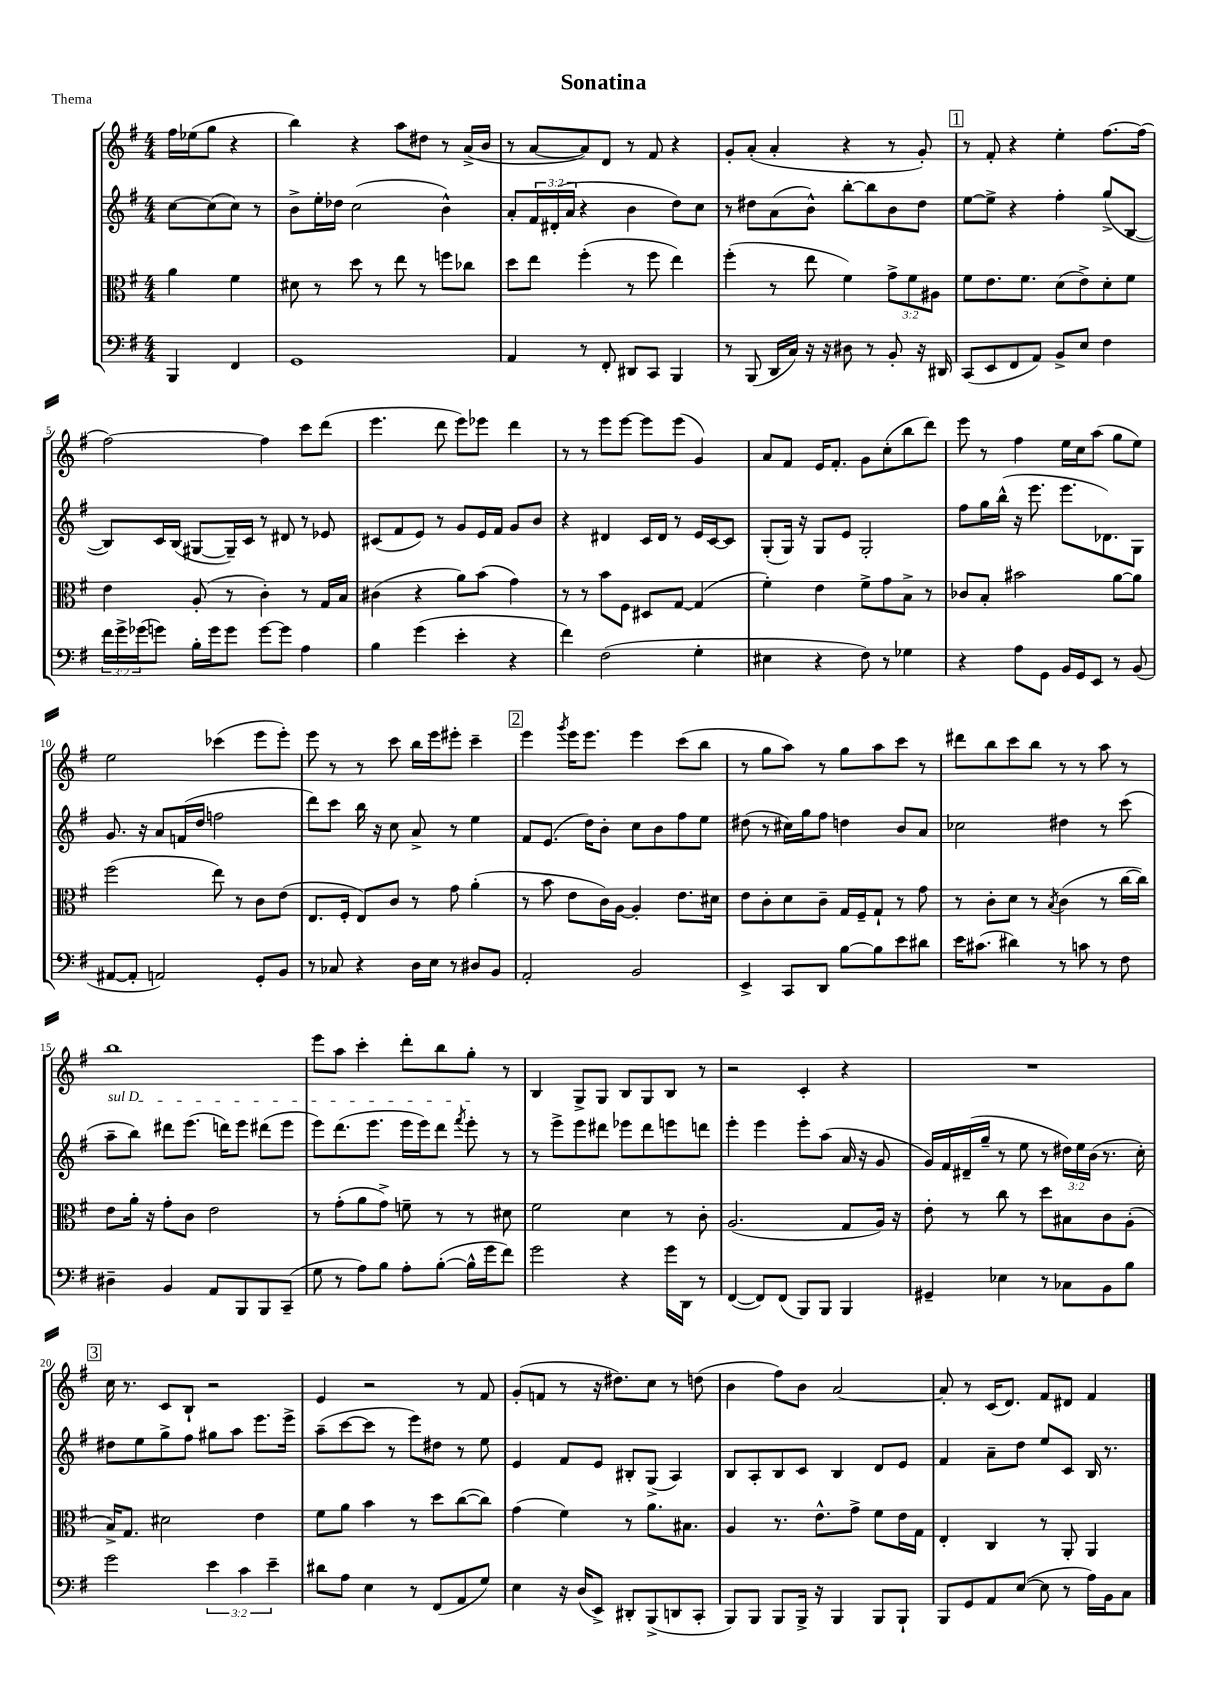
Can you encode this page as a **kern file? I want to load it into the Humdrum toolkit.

**kern	**kern	**kern	**kern
*staff4	*staff3	*staff2	*staff1
*clefF4	*clefC3	*clefG2	*clefG2
*k[f#]	*k[f#]	*k[f#]	*k[f#]
*M4/4	*M4/4	*M4/4	*M4/4
4BBB	4a	[8cc	16ff#
.	.	.	(16ee-
.	.	(8cc]	8gg
4FF#	4f#	8cc)	4r
.	.	8r	.
=	=	=	=
1GG	8d#	8b^	4bb)
.	8r	16ee'	.
.	.	16dd-	.
.	8dd	(2cc	4r
.	8r	.	.
.	8ee	.	8aa
.	8r	.	8dd#
.	8ff	4b^^)	8r
.	8cc-	.	(16a^
.	.	.	16b
=	=	=	=
4AA	8dd	8a'	8r
.	8ee	24f#	[8a
.	.	(24d#'	.
.	.	24a	.
8r	(4ff#'	4r	8a])
8FF#'	.	.	8d
8DD#	8r	4b	8r
8CC	8ff#	.	8f#
4BBB	4ee)	8dd)	4r
.	.	8cc	.
=	=	=	=
8r	(4ff#'	8r	8g'
(8BBB	.	8dd#	(8a'
16DD	8r	(8a	4a'
16C)	.	.	.
16r	8ee	8b^^)	.
16r	.	.	.
8D#	4f#)	[8bb'	4r
8r	.	8bb]	.
8BB'	12g^	8b	8r
.	12f#	.	.
16r	.	8dd#	8g')
.	12A#	.	.
16DD#	.	.	.
=	=	=	=
(8CC	8f#	[8ee	8r
8EE	8.e	8ee^]	8f#'
8FF#	.	4r	4r
.	8.f#	.	.
8AA)	.	.	.
8BB^	(8d	4ff#'	4ee'
8E	8e^)	.	.
4F#	8d'	(8gg^	[8.ff#
.	8f#	[8B	.
.	.	.	(16ff#]
=	=	=	=
24f#	4e	8B])	[2ff#)
24g^	.	.	.
(24g-	.	.	.
8g)	.	16c	.
.	.	(16B	.
16B'	(8A'	[8G#	.
16g	.	.	.
8g	8r	16G#~])	.
.	.	16c	.
[8g	4c')	8r	4ff#]
8g]	.	8d#	.
4A	8r	8r	8ccc
.	16G	8e-	(8ddd
.	16B	.	.
=	=	=	=
4B	(4c#	(8c#	4.eee
.	.	8f#	.
(4g	4r	8e)	.
.	.	8r	8ddd
4e'	8a)	8g	8eee)
.	(8b	16e	8eee-
.	.	16f#	.
4r	4g)	8g	4ddd
.	.	8b	.
=	=	=	=
4f#)	8r	4r	8r
.	8r	.	8r
(2F#	8b	4d#	8eee
.	8F#	.	[8eee
.	8D#	16c	8eee]
.	.	16d#	.
.	[8G	8r	(8eee
4G'	(4G]	16e	4g)
.	.	[16c	.
.	.	8c]	.
=	=	=	=
4E#	4f#')	(8G'	8a
.	.	16G)	8f#
.	.	16r	.
4r	4e	8G	16e
.	.	.	8.f#'
.	.	8e	.
8F#)	8f#^	2G'	8g
8r	8g	.	(8cc'
4G-	8B^	.	8bb
.	8r	.	8ddd)
=	=	=	=
4r	8c-	8ff#	8eee
.	8B'	16gg	8r
.	.	(16bb^^	.
8A	2b#	16r	4ff#
.	.	8.eee	.
8GG	.	.	.
16BB	.	8.eee	16ee
16GG	.	.	16cc
8EE	.	.	(8aa
.	.	8.d-)	.
8r	[8a	.	8gg
(8BB	8a]	8G	8ee)
=	=	=	=
[8AA#	(2ff#	8.g	2ee
8AA#']	.	.	.
.	.	16r	.
2AA)	.	8a	.
.	.	(16f	.
.	.	16dd	.
.	8ee)	2ff	(4ccc-
.	8r	.	.
8GG'	8c	.	8eee
8BB	(8e	.	8eee')
=	=	=	=
8r	8.E	8ddd)	8eee
8C-	.	8ccc	8r
.	16F#'	.	.
4r	8E)	16bb	8r
.	.	16r	.
.	8c	8cc	8ccc
16D	8r	8a^	16bb
16E	.	.	16eee
8r	8g	8r	8eee#'
8D#	(4a'	4ee	4ccc~
8BB	.	.	.
=	=	=	=
2AA'	8r	8f#	4eee
.	8b	(8.e	.
.	.	.	8qggg
.	8e	.	16eee
.	.	16dd)	8.eee
.	16c)	8b'	.
.	[16A	.	.
2BB	4A']	8cc	4eee
.	.	8b	.
.	8.e	8ff#	(8ccc
.	.	8ee	8bb
.	16d#	.	.
=	=	=	=
4EE^	8e	(8dd#	8r
.	8c'	8r	8gg
8CC	8d	16cc#)	8aa)
.	.	16gg	.
8DD	8c~	8ff#	8r
[8B	16G	4dd	8gg
.	16F#~	.	.
8B]	8G`	.	8aa
8e	8r	8b	8ccc
8d#	8g	8a	8r
=	=	=	=
16e	8r	2cc-	8ddd#
(8.c#	.	.	.
.	8c'	.	8bb
4d#)	8d	.	8ccc
.	8r	.	8bb
.	8qB	.	.
8r	(4c	4dd#	8r
8c	.	.	8r
8r	8r	8r	8aa
8F#	[16cc	(8ccc	8r
.	16cc])	.	.
=	=	=	=
4D#~	8e	8aa~	1bb
.	16a'	8bb)	.
.	16r	.	.
4BB	8g'	8ddd#	.
.	8c	(8.eee	.
8AA	2e	.	.
.	.	16ddd)	.
8BBB	.	8eee	.
8BBB	.	(8ddd#	.
(8CC~	.	8eee	.
=	=	=	=
8G	8r	8eee)	8eee
8r	(8g'	(8.ddd	8aa
8A)	8a	.	4ccc'
.	.	8.eee	.
8B	8g^)	.	.
8A'	8f~	16eee	8ddd'
.	.	16eee)	.
([8B'	8r	8ddd	8bb
.	.	8qfff#	.
16B^^]	8r	8eee'	8gg'
16g	.	.	.
8f#)	8d#	8r	8r
=	=	=	=
2g	2f#	8r	4B
.	.	8eee^	.
.	.	8eee	8G^
.	.	8ddd#	8G
4r	4d	8eee-	8B
.	.	8ddd#	8G
16g	8r	8eee	8B
16DD	.	.	.
8r	8c'	8ddd	8r
=	=	=	=
([4FF#	(2.A	4eee'	2r
8FF#])	.	4eee	.
(8FF#	.	.	.
8BBB)	.	8eee'	4c'
8BBB	.	(8aa	.
4BBB	8G	16a	4r
.	.	16r	.
.	16A)	8g	.
.	16r	.	.
=	=	=	=
4GG#~	8e'	16g)	1r
.	.	16f#	.
.	8r	(16d#~	.
.	.	16gg~	.
4E-	8cc	8r	.
.	8r	8ee	.
8r	8dd	8r	.
8C-	8B#	24dd#)	.
.	.	24ee	.
.	.	(24b	.
8BB	8c	8.r	.
8B	(8A'	.	.
.	.	16cc')	.
=	=	=	=
2g	16B^)	8dd#	16cc
.	8.G	.	8.r
.	.	8ee	.
.	2d#	8gg^	8c
.	.	8ff#	8B`
6e	.	8gg#	2r
.	.	8aa	.
6c	.	.	.
.	4e	8.eee	.
6e~	.	.	.
.	.	16eee^	.
=	=	=	=
8d#	8f#	(8aa~	4e
8A	8a	[8ccc	.
4E	4b	8ccc]	2r
.	.	8r	.
8r	8r	8eee)	.
(8FF#	8dd	8dd#	.
8AA	([8cc	8r	8r
8G)	8cc])	8ee	8f#
=	=	=	=
4E	(4g	4e	(8g'
.	.	.	8f
16r	4f#)	8f#	8r
(16D	.	.	.
8EE^)	.	8e	16r
.	.	.	8.dd#)
8DD#'	8r	8B#'	.
(8BBB^	8.a	(8G^	8cc
8DD	.	4A)	8r
.	8.B#	.	.
8CC'	.	.	(8dd
=	=	=	=
8BBB)	4A	8B	4b
8BBB	.	8A'	.
8BBB	8.r	8B	8ff#)
16BBB^	.	8c	8b
16r	8.e^^	.	.
4BBB	.	4B	[2a
.	8g^	.	.
8BBB	8f#	8d	.
8BBB`	16e	8e	.
.	16G	.	.
=	=	=	=
8BBB	4E'	4f#	8a']
8GG	.	.	8r
8AA	4C	8a~	(16c
.	.	.	8.d)
([8E	.	8dd	.
8E]	8r	8ee	8f#
8r	8AA'	8c	8d#
16A)	4AA	16B	4f#
16BB	.	8.r	.
8C	.	.	.
==	==	==	==
*-	*-	*-	*-
